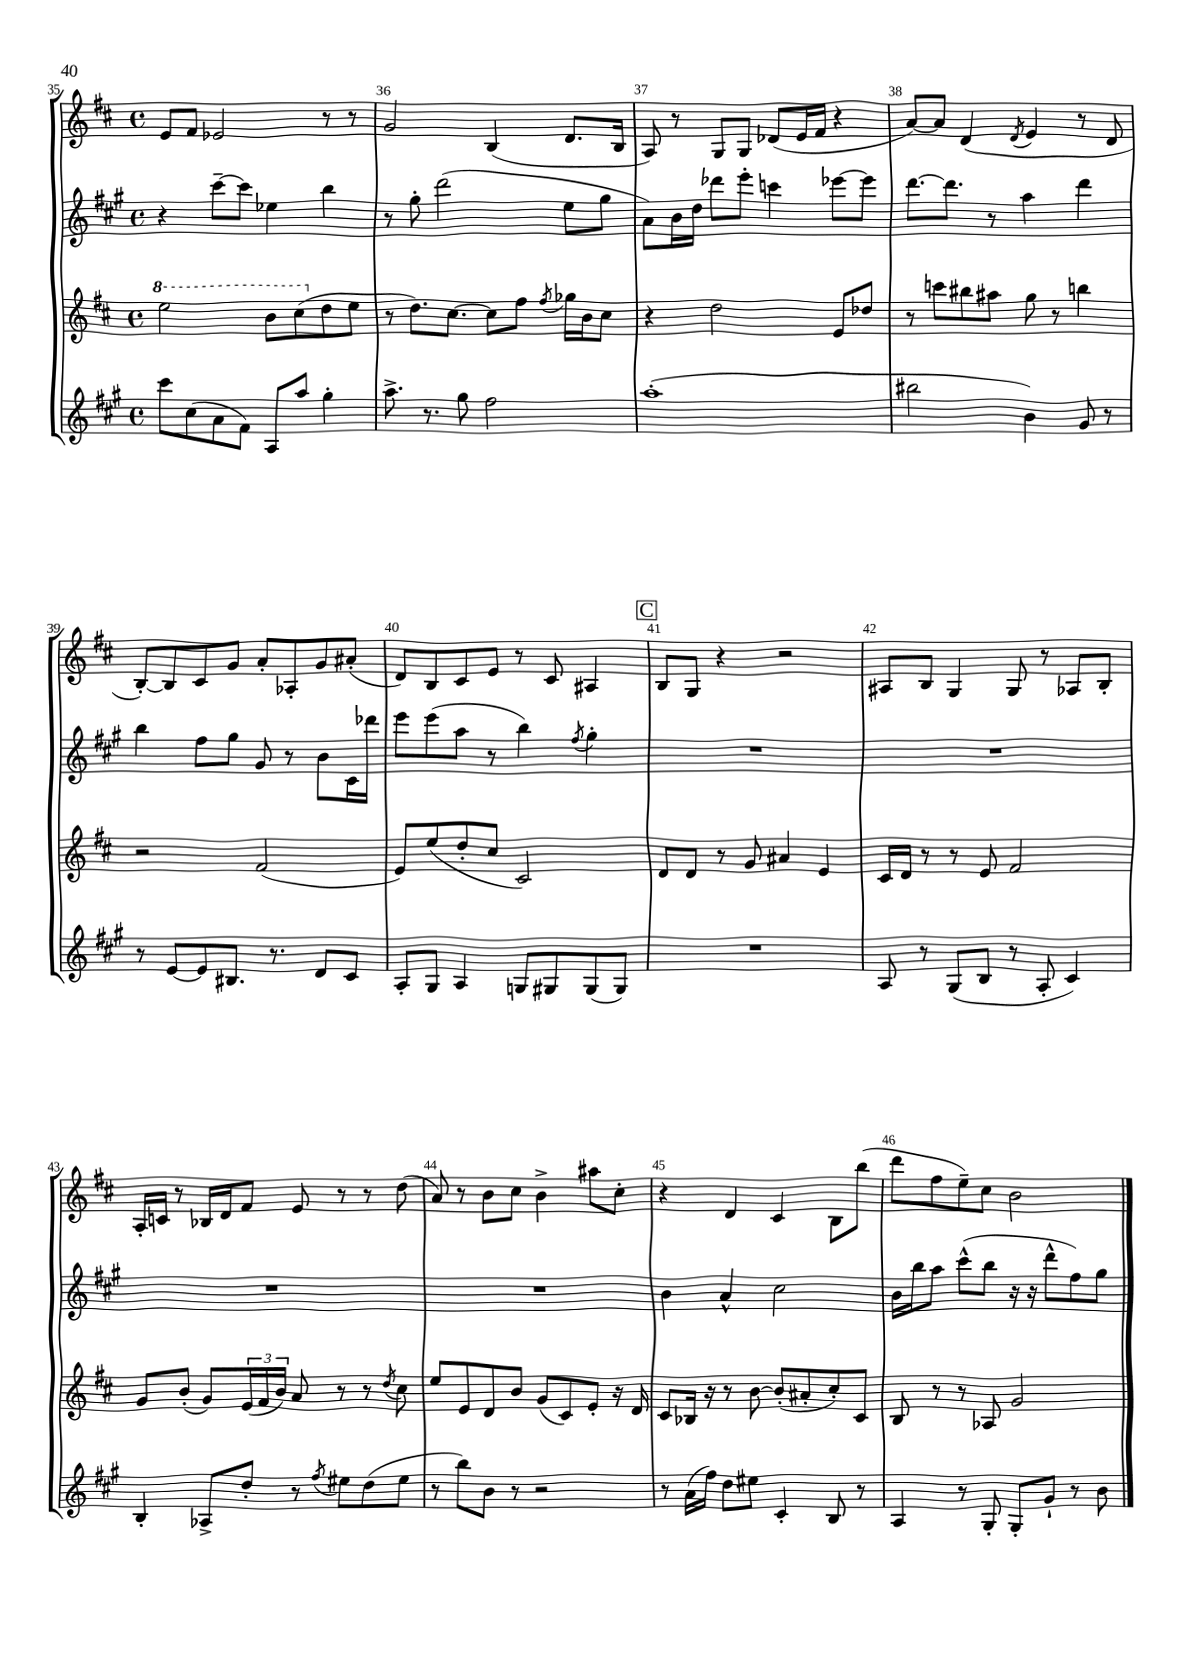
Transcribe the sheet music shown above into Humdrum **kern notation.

**kern	**kern	**kern	**kern
*part4	*part3	*part2	*part1
*staff4	*staff3	*staff2	*staff1
*clefG2	*clefG2	*clefG2	*clefG2
*k[f#c#g#]	*k[f#c#]	*k[f#c#g#]	*k[f#c#]
*M4/4	*M4/4	*M4/4	*M4/4
*met(c)	*met(c)	*met(c)	*met(c)
*	*8va	*	*
=35	=35	=35	=35
8ccc#\L	2eee\	4r	8e/L
(8cc#\	.	.	8f#/J
8a\	.	[8ccc#~\L	2e-X/
8f#\J)	.	8ccc#\J]	.
8A/L	8bb\L	4ee-X\	.
8aa/J	(8ccc#\	.	.
*	*X8va	*	*
4gg#'\	8dd\	4bb\	8r
.	8ee\J	.	8r
=36	=36	=36	=36
8.aa^\	8r	8r	2g/
.	8.dd\L)	8gg#'\	.
8.r	.	.	.
.	.	(2ddd\	.
.	[8.cc#\J	.	.
8gg#\	.	.	.
2ff#\	8cc#\L]	.	(4B/
.	8ff#\J	.	.
.	8qff#/	.	.
.	16gg-X\LL	8ee\L	8.d/L
.	16b\J	.	.
.	8cc#\J	8gg#\J	.
.	.	.	16B/Jk
=37	=37	=37	=37
(1aa'	4r	8a\L)	8A/)
.	.	16b\L	8r
.	.	16dd\JJ	.
.	2dd\	8ddd-X\L	8G/L
.	.	8eee'\J	8G/J
.	.	4cccn\	(8d-X/L
.	.	.	16e/L
.	.	.	16f#/JJ
.	8e/L	[8eee-X\L	4r
.	8dd-X/J	8eee-\J]	.
=38	=38	=38	=38
2bb#X\	8r	[8.ddd\L	[8a/L)
.	8cccn\L	.	8a/J]
.	.	8.ddd\J]	.
.	8bb#X\	.	(4d/
.	8aa#X\J	8r	.
.	.	.	8qd/
4b\)	8gg\	4aa\	4e/
.	8r	.	.
8g#/	4bbn\	4ddd\	8r
8r	.	.	8d/
!!LO:LB:g=z
=39	=39	=39	=39
8r	2r	4bb\	[8B'/L)
[8e/L	.	.	8B/]
8e/]	.	8ff#\L	8c#/
8.B#X/J	.	8gg#\J	8g/J
.	(2f#/	8g#/	8a'/L
8.r	.	.	.
.	.	8r	8A-X'/
8d/L	.	8b\L	8g/
8c#/J	.	16c#\L	(8a#X'/J
.	.	16ddd-X\JJ	.
=40	=40	=40	=40
8A'/L	8e/L)	8eee\L	8d/L)
8G#/J	(8ee/	(8eee\	8B/
4A/	8dd'/	8aa\J	8c#/
.	8cc#/J	8r	8e/J
8Gn/L	2c#/)	4bb\)	8r
8G#X/	.	.	8c#/
.	.	8qff#/	.
(8G#/	.	4gg#'\	4A#X/
8G#/J)	.	.	.
!!LO:REH:place=s1:t=C
=41	=41	=41	=41
1r	8d/L	1r	8B/L
.	8d/J	.	8G/J
.	8r	.	4r
.	8g/	.	.
.	4a#X/	.	2r
.	4e/	.	.
=42	=42	=42	=42
8A/	16c#/LL	1r	8A#X/L
.	16d/JJ	.	.
8r	8r	.	8B/J
(8G#/L	8r	.	4G/
8B/J	8e/	.	.
8r	2f#/	.	8G/
8A'/	.	.	8r
4c#/)	.	.	8A-X/L
.	.	.	8B'/J
!!LO:LB:g=z
=43	=43	=43	=43
4B'/	8g/L	1r	16A'/LL
.	.	.	16cn/JJ
.	(8b'/J	.	8r
8A-X^/L	8g/L)	.	16B-X/LL
.	.	.	16d/J
8dd'/J	(24e/L	.	8f#/J
.	24f#/	.	.
.	24b/JJ)	.	.
8r	8a/	.	8e/
8qff#/	.	.	.
8ee#X\L	8r	.	8r
(8dd\	8r	.	8r
.	8qdd/	.	.
8ee#\J	8cc#\	.	(8dd\
=44	=44	=44	=44
8r	8ee/L	1r	8a/)
8bb\L)	8e/	.	8r
8b\J	8d/	.	8b\L
8r	8b/J	.	8cc#\J
2r	(8g/L	.	4b^\
.	8c#/)	.	.
.	8e'/J	.	8aa#X\L
.	16r	.	8cc#'\J
.	16d/	.	.
=45	=45	=45	=45
8r	8c#/L	4b\	4r
(16a\LL	16B-X/Jk	.	.
16ff#\JJ)	16r	.	.
8dd\L	8r	4a^^/	4d/
8ee#X\J	[8b\	.	.
4c#'/	(8b'/L]	2cc#\	4c#/
.	8a#X'/	.	.
8B/	8cc#'/)	.	8B\L
8r	8c#/J	.	(8bb\J
=46	=46	=46	=46
4A/	8B/	16b\LL	8ddd\L
.	.	16bb\J	.
.	8r	8aa\J	8ff#\
8r	8r	(8ccc#^^\L	8ee~\)
8G#'/	8A-X/	8bb\J	8cc#\J
8G#'/L	2g/	16r	2b\
.	.	16r	.
8g#`/J	.	8ddd^^\L	.
8r	.	8ff#\)	.
8b\	.	8gg#\J	.
==	==	==	==
*-	*-	*-	*-
